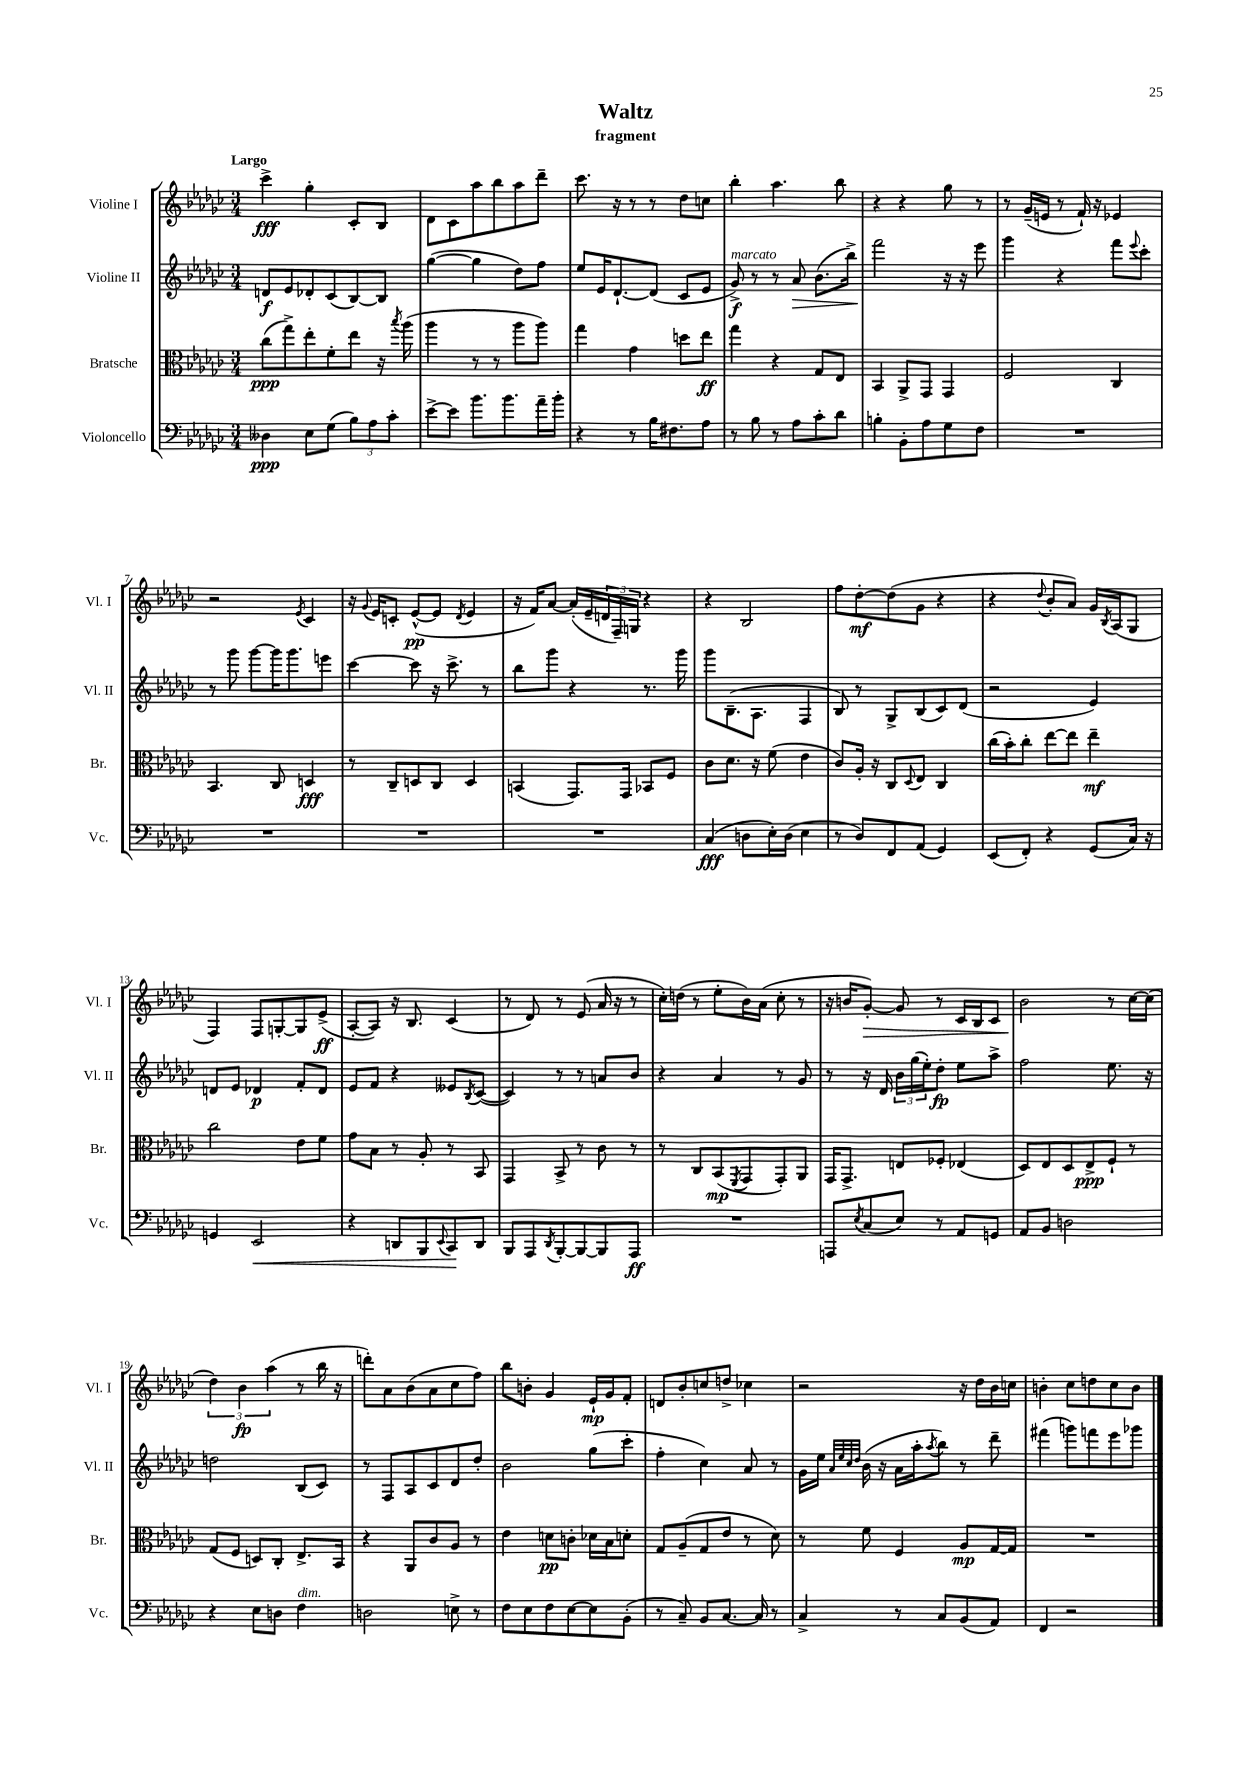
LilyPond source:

\header { title = "Waltz" subtitle = "fragment" }
<<
\new StaffGroup <<
\new Staff = "s0" \with { instrumentName = "Violine I" shortInstrumentName = "Vl. I" } {
    \clef treble \key ges \major \numericTimeSignature \time 3/4 \tempo "Largo"
    ces'''4->\fff ges''4-. ces'8-. bes8 |
    des'8 ces'8 aes''8 bes''8 aes''8 des'''8-- |
    ces'''8. r16 r8 r8 des''8 c''8 |
    bes''4-. aes''4. bes''8 |
    r4 r4 ges''8 r8 |
    r8 ges'16--( e'16 r8 f'16-!) r16 ees'4 |
    r2 \acciaccatura { ees'8 } ces'4 |
    r16 \appoggiatura { ges'8 } ees'16 c'8-. ees'8~-^\pp( ees'8 \acciaccatura { des'8 } ees'4 |
    r16 f'16) aes'8~ aes'16-.( ees'16-- \tuplet 3/2 { d'16 f16--) g16 } r4 |
    r4 bes2 |
    f''8 des''8~-.\mf des''8( ges'8 r4 |
    r4 \appoggiatura { des''8 } bes'8-. aes'8) ges'16 \acciaccatura { bes8 } aes16( ges8 |
    f4) f8 g8~-. g8 ees'8->\ff( |
    aes8~-. aes8) r16 bes8. ces'4( |
    r8 des'8) r8 ees'8( aes'16 r16 r8 |
    ces''16-.) d''16( r8 ees''8-. bes'16) aes'16( ces''8-. r8 |
    r16 b'16 ges'8~-.\>) ges'8 r8 ces'16 bes16 ces'8 |
    bes'2\! r8 ces''16~ ces''16( |
    \tuplet 3/2 { des''4) bes'4\fp aes''4( } r8 bes''16 r16 |
    d'''8-.) aes'8 bes'8( aes'8 ces''8 f''8) |
    bes''8 b'8-. ges'4 ees'16-!\mp ges'16 f'8-. |
    d'8 bes'8-. c''8 d''8-> ces''4 |
    r2 r16 des''16 bes'16 c''16 |
    b'4-. ces''8 d''8 ces''8 b'8 \bar "|." |
}
\new Staff = "s1" \with { instrumentName = "Violine II" shortInstrumentName = "Vl. II" } {
    \clef treble \key ges \major \numericTimeSignature \time 3/4
    d'8\f ees'8 des'8-. ces'8( bes8~) bes8 |
    ges''4~( ges''4 des''8) f''8 |
    ees''8 ees'16 des'8.~-! des'8( ces'8 ees'8 |
    ges'8->\f^\markup { \italic "marcato" }) r8 r8 aes'8\> bes'8.( bes''16->) |
    f'''2\! r16 r16 ees'''8 |
    ges'''4 r4 f'''8 \appoggiatura { ees'''8 } ces'''8-. |
    r8 ges'''8 ges'''8~ ges'''16 ges'''8. e'''8 |
    ces'''4~ ces'''8 r16 ces'''8.-> r8 |
    bes''8 ges'''8 r4 r8. ges'''16 |
    ges'''8 bes8.--( aes8. f4 |
    bes8) r8 ges8-> bes8( ces'8) des'8( |
    r2 ees'4) |
    d'8 ees'8 des'4\p f'8-. des'8 |
    ees'8 f'8 r4 eeses'8 \acciaccatura { bes8 } ces'8~( |
    ces'4) r8 r8 a'8 bes'8 |
    r4 aes'4 r8 ges'8 |
    r8 r16 des'16 \tuplet 3/2 { bes'16 ges''16( ees''16-.) } des''8-.\fp ees''8 aes''8-> |
    f''2 ees''8. r16 |
    d''2 bes8( ces'8) |
    r8 f8 aes8 ces'8 des'8 des''8-. |
    bes'2 ges''8( ces'''8-. |
    f''4-. ces''4) aes'8 r8 |
    ges'16 ees''16 \grace { aes'32 ees''32 ces''32 des''32 } bes'16( r16 aes'16 aes''16-. \acciaccatura { aes''8 } bes''8) r8 des'''8-- |
    fis'''4( g'''8) f'''8 ees'''8 ges'''8 \bar "|." |
}
\new Staff = "s2" \with { instrumentName = "Bratsche" shortInstrumentName = "Br." } {
    \clef alto \key ges \major \numericTimeSignature \time 3/4
    ces''8\ppp( ges''8->) ees''8-. f'8-. ees''8 r16 \acciaccatura { bes''8 } aes''16( |
    aes''4 r8 r8 aes''8 aes''8) |
    ges''4 ges'4 d''8 ees''8\ff |
    ges''4 r4 ges8 ees8 |
    bes,4 aes,8-> ges,8 ges,4 |
    f2 ces4 |
    bes,4. ces8 d4\fff |
    r8 ces8-- d8 ces8 d4 |
    b,4( ges,8.) ges,16 bes,8 f8 |
    ces'8 des'8. r16 f'8( ees'4 |
    ces'8) aes16-. r16 ces8 \appoggiatura { des8 } ees8 ces4 |
    ces''16( bes'16-.) ces''8-. ees''8~ ees''8 ees''4--\mf |
    ces''2 ees'8 f'8 |
    ges'8 bes8 r8 aes8-. r8 bes,8 |
    ges,4 bes,8-> r8 ces'8 r8 |
    r8 ces8 bes,8\mp( \acciaccatura { f,8 } ges,8 ges,8-.) aes,8 |
    ges,16 ges,8.-> e8 fes8-. ees4( |
    des8) ees8 des8 ees8->\ppp f8-! r8 |
    ges8( f8 d8) ces8-. ees8.-> bes,16 |
    r4 aes,8 ces'8 aes8 r8 |
    ees'4 d'8\pp c'8-. des'16 bes16 d'8-. |
    ges8 aes8--( ges8 ees'8 r8 des'8) |
    r8 f'8 f4 aes8\mp ges16~ ges16 |
    R2. \bar "|." |
}
\new Staff = "s3" \with { instrumentName = "Violoncello" shortInstrumentName = "Vc." } {
    \clef bass \key ges \major \numericTimeSignature \time 3/4
    deses4\ppp ees8 ges8( \tuplet 3/2 { bes8) aes8 ces'8-. } |
    ees'8~-> ees'8 bes'8. bes'8. aes'16-- bes'16-. |
    r4 r8 bes16 fis8. aes8 |
    r8 bes8 r8 aes8 ces'8-. des'8 |
    b4-. bes,8-. aes8 ges8 f8 |
    R2. |
    R2. |
    R2. |
    R2. |
    ces4\fff( d8 ees16-.) d16( ees4 |
    r8 des8) f,8 aes,8( ges,4) |
    ees,8( f,8-.) r4 ges,8( ces16) r16 |
    g,4 ees,2\< |
    r4 d,8 bes,,8 \appoggiatura { ees,8 } ces,8\! d,8 |
    bes,,8 aes,,8 \acciaccatura { des,8 } bes,,8~-. bes,,8~ bes,,8 aes,,8\ff |
    R2. |
    a,,8 \acciaccatura { ees8 } ces8( ees8) r8 aes,8 g,8 |
    aes,8 bes,8 d2 |
    r4 ees8 d8 f4^\markup { \italic "dim." } |
    d2 e8-> r8 |
    f8 ees8 f8 ees8~ ees8 bes,8-.( |
    r8 ces8--) bes,8 ces8.~ ces16 r8 |
    ces4-> r8 ces8 bes,8( aes,8) |
    f,4 r2 \bar "|." |
}
>>
>>
